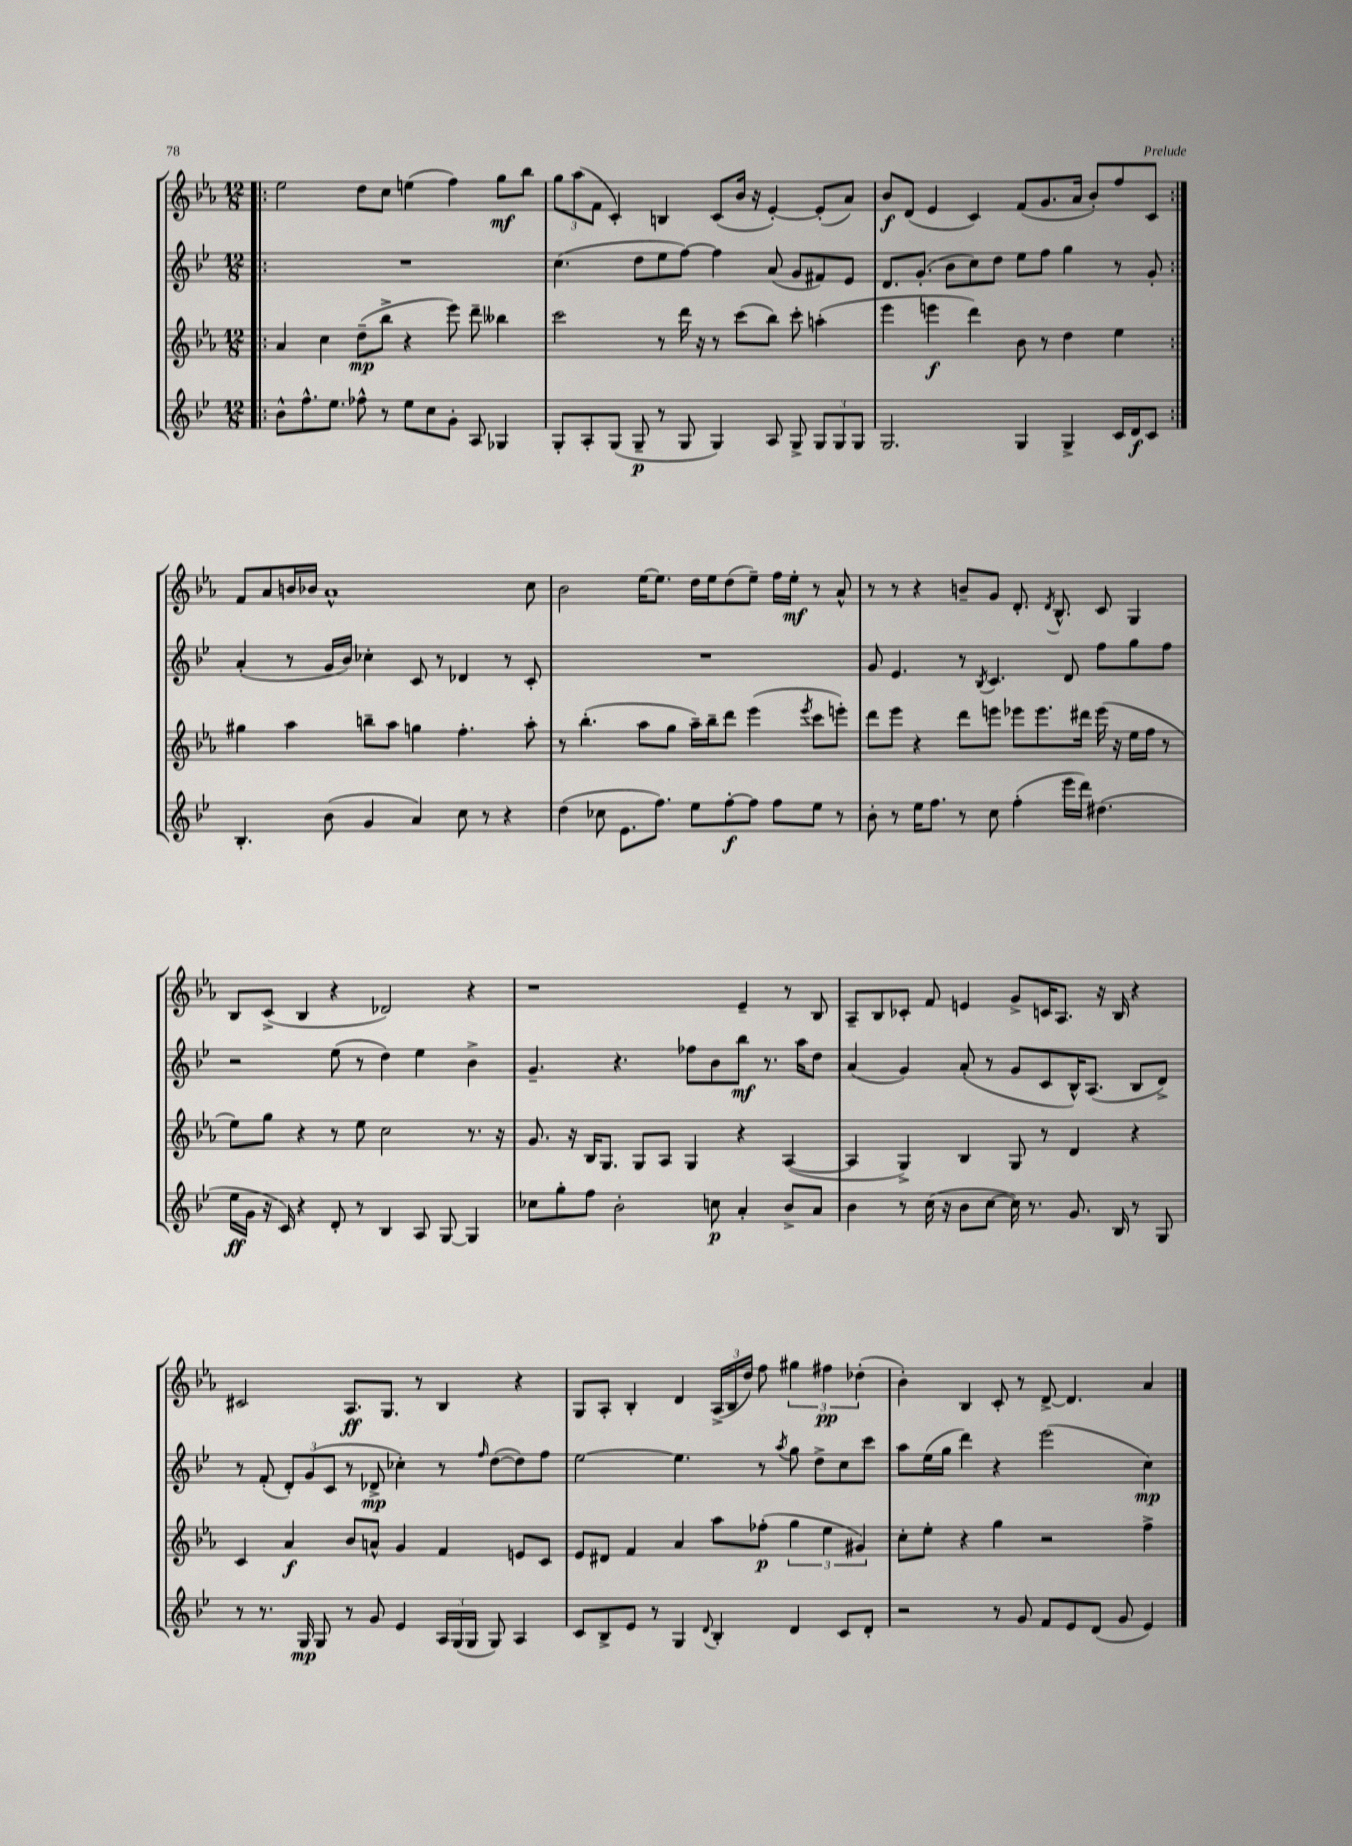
<<
\new StaffGroup <<
\new Staff = "s0" {
    \clef treble \key ees \major \numericTimeSignature \time 12/8
    \autoBeamOff \repeat volta 2 { \bar ".|:" ees''2 d''8[ c''8] e''4( f''4) g''8[\mf bes''8] |
    \tuplet 3/2 { g''8[ aes''8( f'8] } c'4-.) b4 c'8[( bes'16] r16 ees'4~-.) ees'8[-.( aes'8]) |
    bes'8[\f d'8]( ees'4 c'4) f'8[( g'8. aes'16] bes'8[-.) f''8 c'8] | }
    f'8[ aes'8 b'16 bes'16] aes'1-^ c''8 |
    bes'2 ees''16[~ ees''8.] d''16[ ees''16 d''8( ees''8]--) f''16[ ees''16]-.\mf r8 aes'8-^ |
    r8 r8 r4 b'8[-- g'8] d'8.-. \acciaccatura { d'8 } bes8.-^ c'8 g4 |
    bes8[ c'8]->( bes4 r4 des'2) r4 |
    r1 ees'4-- r8 bes8 |
    aes8[-- bes8 ces'8]-. f'8 e'4 g'8[-> c'16 aes8.] r16 bes16 r4 |
    cis'2 aes8.[\ff g8.] r8 bes4 r4 |
    g8[ aes8]-. bes4-. d'4 \tuplet 3/2 { aes16[->( bes16 d''16]) } f''8 \tuplet 3/2 { gis''4 fis''4\pp des''4-.( } |
    bes'4-.) bes4 c'8-. r8 d'8~-> d'4. aes'4 \bar "|." |
}
\new Staff = "s1" {
    \clef treble \key bes \major \numericTimeSignature \time 12/8
    \autoBeamOff \repeat volta 2 { \bar ".|:" R1. |
    c''4.( d''8[ ees''8 f''8]~) f''4 a'8( g'8[ fis'8) ees'8] |
    d'8.[ g'8.]-.( bes'8[ c''8) d''8] ees''8[ f''8] g''4 r8 g'8-. | }
    a'4-.( r8 g'16[ bes'16]) ces''4-. c'8 r8 des'4 r8 c'8-. |
    R1. |
    g'8 ees'4. r8 \acciaccatura { bes8 } c'4. d'8 f''8[ g''8 f''8] |
    r2 ees''8( r8 d''4) ees''4 bes'4-> |
    g'4.-- r4. fes''8[ bes'8 bes''8]\mf r8. a''16[ d''8] |
    a'4( g'4) a'8-.( r8 g'8[ c'8 bes16-^) a8.]( bes8[ d'8]->) |
    r8 f'8-.( \tuplet 3/2 { d'8[-.) g'8( c'8] } r8 des'8->\mp ces''4-.) r8 \grace { f''16 } d''8[~( d''8) f''8] |
    ees''2~ ees''4. r8 \acciaccatura { a''8 } g''8 d''8[-> c''8 c'''8] |
    a''8[ ees''16( g''16] d'''4) r4 ees'''2( c''4\mp) \bar "|." |
}
\new Staff = "s2" {
    \clef treble \key ees \major \numericTimeSignature \time 12/8
    \autoBeamOff \repeat volta 2 { \bar ".|:" aes'4 c''4 d''8[--\mp( bes''8]-> r4 ees'''8) d'''8-- beses''4 |
    c'''2 r8 d'''16 r16 r8 c'''8[( bes''8]) c'''8-. a''4-.( |
    ees'''4 e'''4\f d'''4) bes'8 r8 d''4 ees''4 | }
    gis''4 aes''4 b''8[-- aes''8] g''4 f''4.-. aes''8-. |
    r8 bes''4.-.( aes''8[ g''8] aes''16[--) bes''16-- d'''8] ees'''4( \acciaccatura { ees'''8 } c'''8[ e'''8]-.) |
    d'''8[ ees'''8] r4 d'''8[ e'''8] ees'''8[ ees'''8. dis'''16] ees'''16( r16 ees''16[ f''16] r8 |
    ees''8[) g''8] r4 r8 ees''8 c''2 r8. r16 |
    g'8. r16 bes16[ g8.] g8[ aes8] g4 r4 aes4~( |
    aes4 g4->) bes4 g8 r8 d'4 r4 |
    c'4 aes'4\f bes'8[ a'8]-^ g'4 f'4 e'8[ c'8] |
    ees'8[ dis'8] f'4 aes'4 aes''8[ fes''8]-.\p( \tuplet 3/2 { g''4 ees''4 gis'4) } |
    c''8[-. ees''8]-. r4 g''4 r2 f''4-> \bar "|." |
}
\new Staff = "s3" {
    \clef treble \key bes \major \numericTimeSignature \time 12/8
    \autoBeamOff \repeat volta 2 { \bar ".|:" bes'8[-^ f''8.-^ ees''8.] fes''8-^ r8 ees''8[ c''8 g'8]-. a8 ges4 |
    g8[-. a8-. g8]( g8--\p r8 g8 g4) a8 g8-> \tuplet 3/2 { g8[ g8 g8] } |
    g2. g4 g4-> c'16[ d'16\f c'8] | }
    bes4.-. bes'8( g'4 a'4) c''8 r8 r4 |
    d''4( ces''8 ees'8.[ f''8.]) ees''8[ f''8~-.\f f''8] f''8[ ees''8] r8 |
    bes'8-. r8 ees''16[ f''8.] r8 c''8 f''4-.( ees'''16[ d'''16]) dis''4.( |
    ees''16[\ff g'16] r16 c'16) r4 d'8-. r8 bes4 a8 g8~ g4 |
    ces''8[ g''8-. f''8] bes'2-. c''8\p a'4-. bes'8[-> a'8] |
    bes'4 r8 c''16( r16 bes'8[ c''8]~ c''16) r8. g'8. bes16 r8 g8 |
    r8 r8. g16\mp g8 r8 g'8 ees'4 \tuplet 3/2 { a16[ g16( g16] } g8) a4 |
    c'8[ bes8-> ees'8] r8 g4 \appoggiatura { d'8 } bes4-. d'4 c'8[ d'8]-. |
    r2 r8 g'8 f'8[ ees'8 d'8]( g'8 ees'4) \bar "|." |
}
>>
>>
\layout { \context { \Score \remove "Bar_number_engraver" } }
